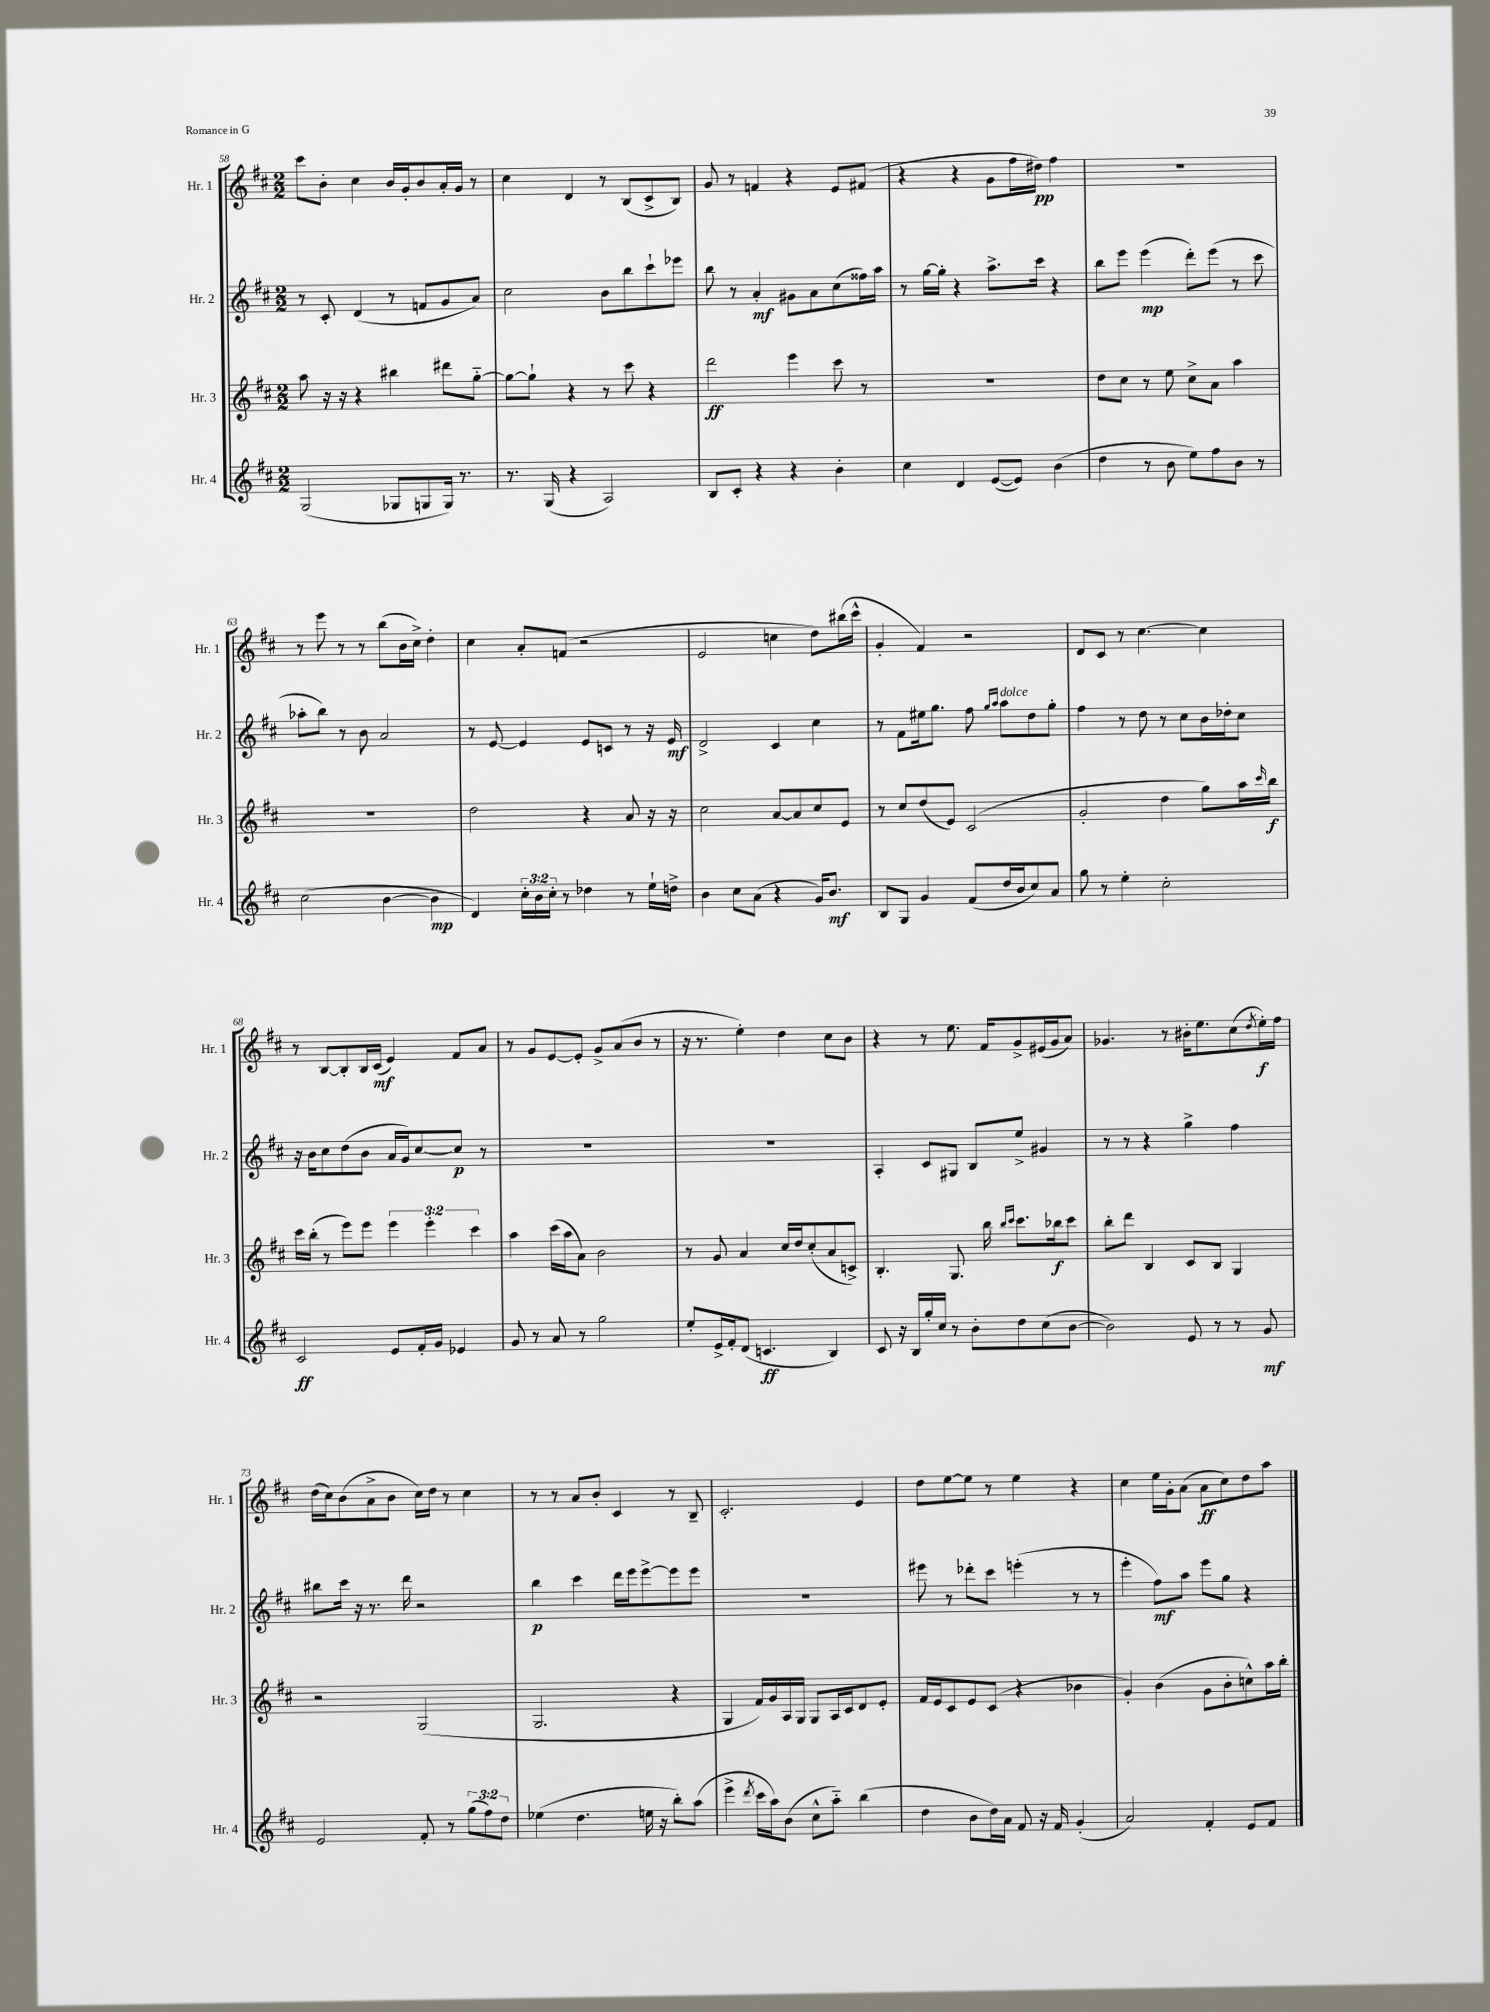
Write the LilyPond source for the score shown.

<<
\new StaffGroup <<
\new Staff = "s0" \with { instrumentName = "Hr. 1" shortInstrumentName = "Hr. 1" } {
    \clef treble \key d \major \numericTimeSignature \time 2/2
    cis'''8 b'8-. cis''4 b'16 g'16-. b'8 a'16-. g'16 r8 |
    cis''4 d'4 r8 b8( cis'8-> b8) |
    g'8 r8 f'4 r4 e'8 fis'8( |
    r4 r4 g'8 fis''16 dis''16\pp) fis''4 |
    r1 |
    r8 e'''8 r8 r8 b''8( b'16 cis''16->) d''4-. |
    cis''4 a'8-. f'8( r2 |
    e'2 c''4 d''8) bis''16( cis'''16-^ |
    g'4-. fis'4) r2 |
    d'8 cis'8 r8 cis''4.~ cis''4 |
    r8 b8~ b8-. b16 cis'16\mf( e'4) fis'8 a'8 |
    r8 g'8 e'8~ e'8-. g'8-> a'8( b'8 r8 |
    r16 r8. e''4-.) d''4 cis''8 b'8 |
    r4 r8 e''8. fis'16 g'8-> eis'16( g'16 a'8) |
    ges'4. r8 bis'16-. e''8. cis''8( \acciaccatura { d''8 } e''16-.\f) fis''16 |
    d''16( cis''16) b'8( a'8-> b'8 cis''16) d''16 r8 cis''4 |
    r8 r8 a'8 b'8-. cis'4 r8 b8-- |
    cis'2.-. e'4 |
    d''8 e''8~ e''8 r8 e''4 r4 |
    cis''4 e''16 g'16-. a'8( a'8\ff cis''8) d''8 a''8 \bar "|." |
}
\new Staff = "s1" \with { instrumentName = "Hr. 2" shortInstrumentName = "Hr. 2" } {
    \clef treble \key d \major \numericTimeSignature \time 2/2
    r8 cis'8-. d'4( r8 f'8 g'8 a'8) |
    cis''2 b'8 b''8 cis'''8-! ees'''8 |
    b''8 r8 a'4-.\mf gis'8 a'8 cis''8( fisis''16) a''16 |
    r8 g''16~ g''16-. r4 a''8.-> cis'''16 r4 |
    b''8 e'''8 e'''4\mp( d'''8-.) e'''8( r8 cis'''8 |
    aes''8-. b''8) r8 b'8 a'2 |
    r8 e'8~ e'4 e'8 c'8 r8 r16 e'16\mf |
    d'2-> cis'4 cis''4 |
    r8 fis'8 eis''16 g''8. fis''8 \grace { g''16 a''16 } a''8^\markup { \italic "dolce" } d''8 g''8-. |
    fis''4 r8 d''8 r8 cis''8 b'16 des''16-. cis''8 |
    r16 b'16 cis''8 d''8( b'8 a'16 g'16) cis''8~ cis''8\p r8 |
    R1 |
    R1 |
    a4-. cis'8 gis8 b8 e''8-> gis'4 |
    r8 r8 r4 g''4-> fis''4 |
    bis''8 cis'''16 r16 r8. d'''16 r2 |
    b''4\p cis'''4 d'''16 e'''16 e'''8~-> e'''8 e'''8 |
    R1 |
    eis'''8 r8 des'''8-. cis'''8 e'''4-.( r8 r8 |
    e'''4-. fis''8\mf) a''8 e'''8 g''8 r4 \bar "|." |
}
\new Staff = "s2" \with { instrumentName = "Hr. 3" shortInstrumentName = "Hr. 3" } {
    \clef treble \key d \major \numericTimeSignature \time 2/2 \override Staff.TupletNumber.text = #tuplet-number::calc-fraction-text
    a''8 r16 r16 r4 bis''4 dis'''8 g''8~-_ |
    g''8~ g''8-! r4 r8 cis'''8 r4 |
    d'''2\ff e'''4 cis'''8 r8 |
    R1 |
    d''8 cis''8 r8 e''8 cis''8-> a'8 a''4 |
    r1 |
    d''2 r4 a'8 r16 r16 |
    cis''2 a'8~ a'8 cis''8 e'8 |
    r8 cis''8 d''8( e'8) cis'2( |
    g'2-. d''4 g''8) a''16 \grace { cis'''16 } b''16\f |
    cis'''16 b''16-.( r8 e'''8) e'''8 \tuplet 3/2 { e'''4 e'''4-. cis'''4 } |
    a''4 cis'''16( a''16 a'8) b'2 |
    r8 g'8 a'4 cis''16 d''16 cis''8-.( a'8 c'8->) |
    b4.-. g8. b''16 \grace { b''16 cis'''16 } cis'''8. bes''16\f cis'''8 |
    b''8-. d'''8 b4 cis'8 b8 g4 |
    r2 g2( |
    g2. r4 |
    g4 fis'16) g'16 a16 g16 g8 a16 cis'16 d'8 e'8-. |
    fis'16 e'16 cis'8 e'8 cis'8( r4 bes'4 |
    g'4-.) b'4( g'8 b'8-. c''8-^) a''16 b''16-. \bar "|." |
}
\new Staff = "s3" \with { instrumentName = "Hr. 4" shortInstrumentName = "Hr. 4" } {
    \clef treble \key d \major \numericTimeSignature \time 2/2 \override Staff.TupletNumber.text = #tuplet-number::calc-fraction-text
    g2( ges8 g8 g16) r8. |
    r8. g16( r4 a2) |
    b8 cis'8-. r4 r4 b'4-. |
    cis''4 d'4 e'8~( e'8) b'4( |
    d''4 r8 b'8 e''8) fis''8 b'8 r8 |
    cis''2( b'4~ b'4\mp |
    d'4) \tuplet 3/2 { cis''16-. b'16 cis''16-. } r8 des''4 r8 e''16-! d''16-> |
    b'4 cis''8 a'8( r4 g'16) b'8.\mf |
    b8 g8 g'4 fis'8( d''16 b'16 cis''8) a'8 |
    g''8 r8 e''4-. cis''2-. |
    cis'2\ff e'8 fis'16-. g'16 ees'4 |
    g'8 r8 a'8 r8 g''2 |
    e''8-. e'16-> fis'16-. d'8( c'4.\ff b4) |
    cis'8 r16 b16 g''16-. cis''16 r8 b'8-. d''8 cis''8( b'8~ |
    b'2) e'8 r8 r8 g'8\mf |
    e'2 fis'8-. r8 \tuplet 3/2 { g''8( fis''8) d''8 } |
    ees''4( d''4. e''16 r16 b''8-.) a''8( |
    e'''4-> \acciaccatura { d'''8 } cis'''16 a''16) b'8( cis''8-^ a''8-_) b''4( |
    d''4 b'8 d''16) a'16 fis'8 r16 fis'16 g'4-.( |
    a'2) fis'4-. e'8 fis'8 \bar "|." |
}
>>
>>
\layout { \context { \Score currentBarNumber = #58 } }
